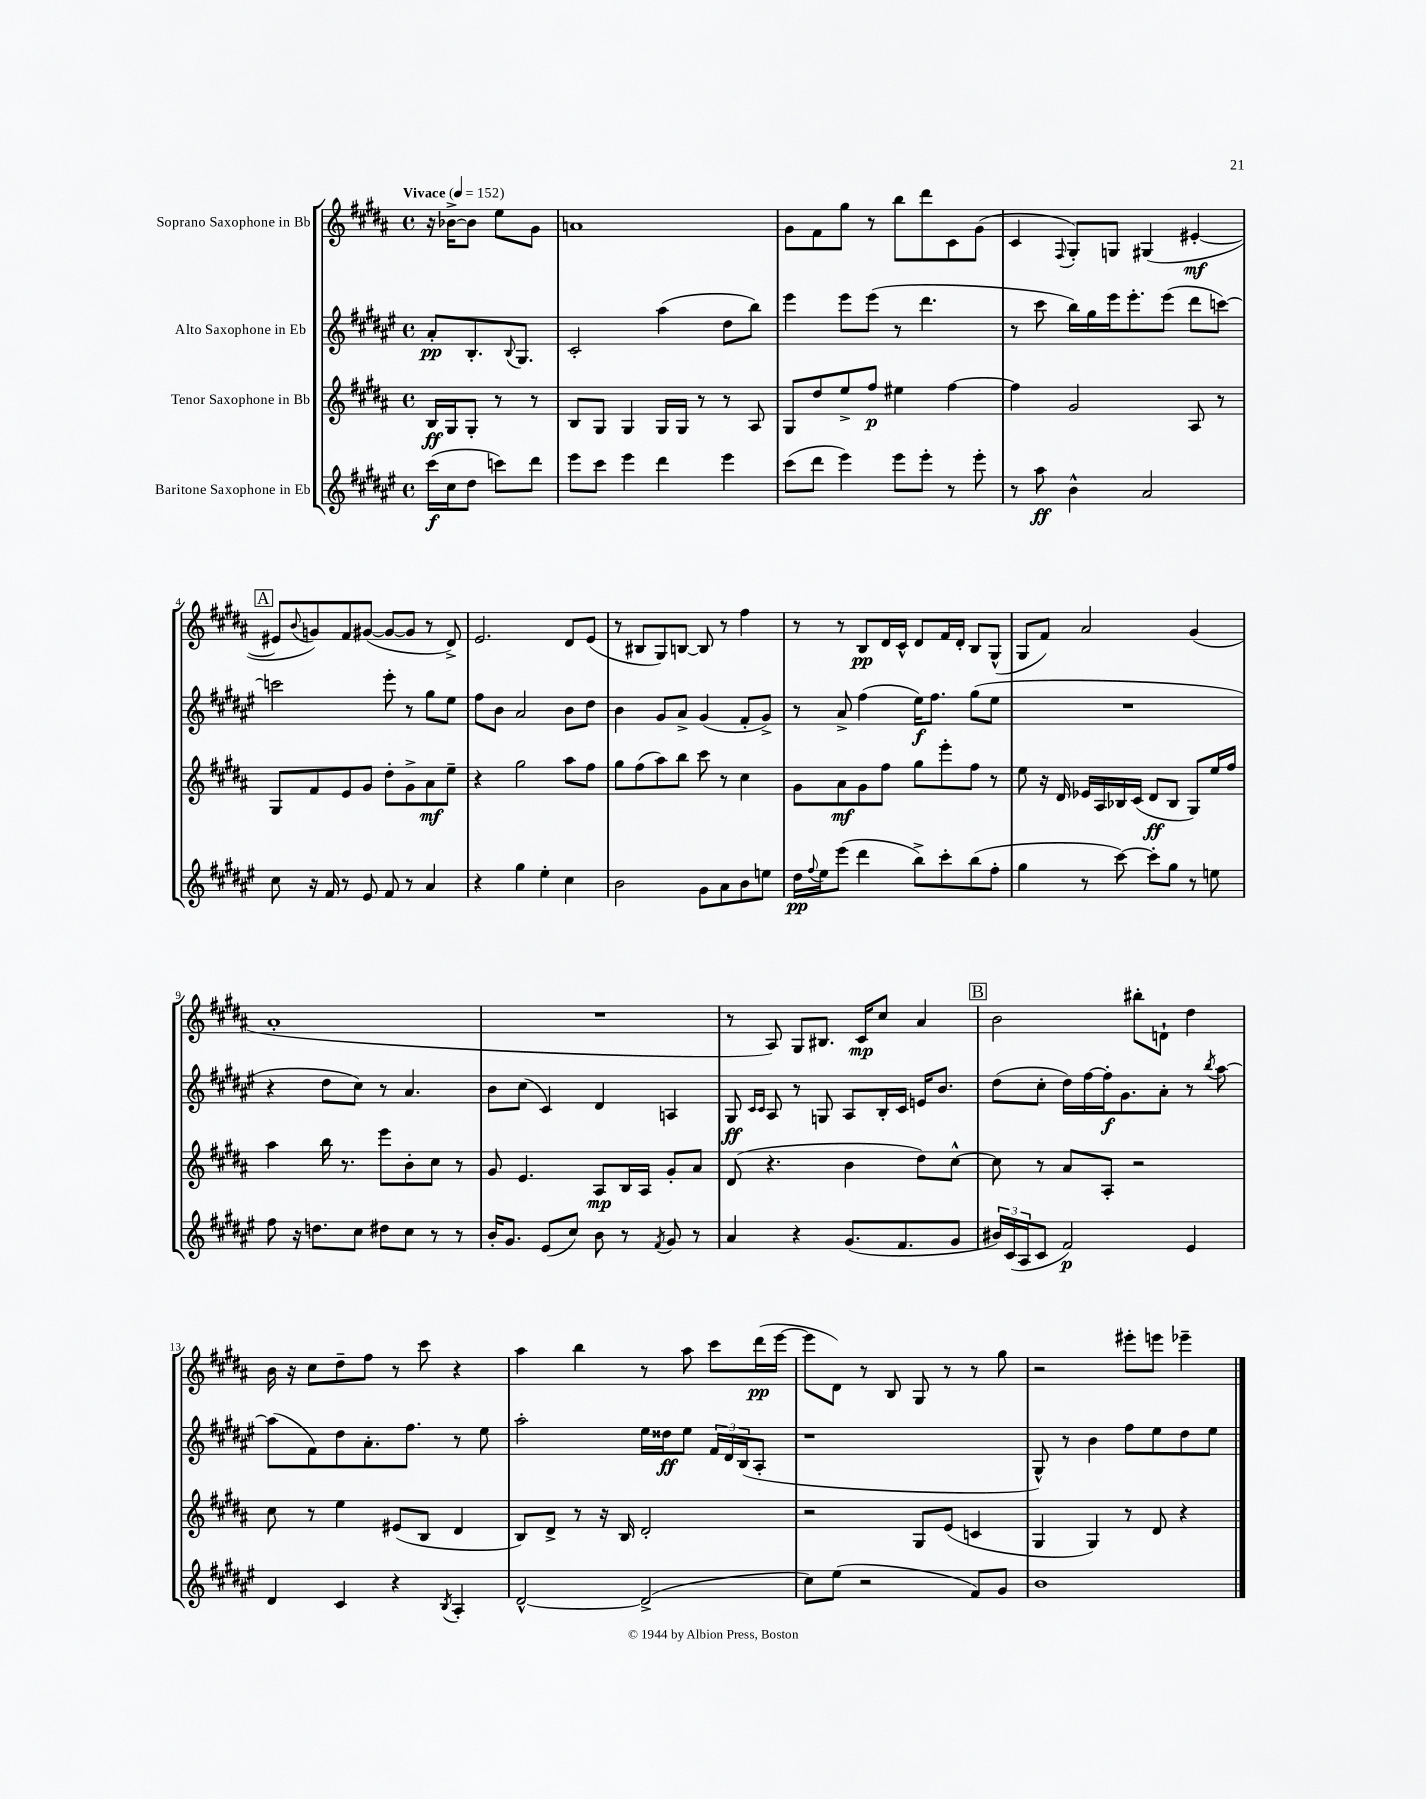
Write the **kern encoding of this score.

**kern	**dynam	**kern	**dynam	**kern	**dynam	**kern	**dynam
*part4	*part4	*part3	*part3	*part2	*part2	*part1	*part1
*staff4	*staff4	*staff3	*staff3	*staff2	*staff2	*staff1	*staff1
*I"Baritone Saxophone in Eb	*	*I"Tenor Saxophone in Bb	*	*I"Alto Saxophone in Eb	*	*I"Soprano Saxophone in Bb	*
*clefG2	*	*clefG2	*	*clefG2	*	*clefG2	*
*k[f#c#g#d#a#e#]	*	*k[f#c#g#d#a#]	*	*k[f#c#g#d#a#e#]	*	*k[f#c#g#d#a#]	*
*M4/4	*	*M4/4	*	*M4/4	*	*M4/4	*
*met(c)	*	*met(c)	*	*met(c)	*	*met(c)	*
*MM152	*	*MM152	*	*MM152	*	*MM152	*
=	=	=	=	=	=	=	=
!	!	!	!	!	!	!LO:TX:a:B:t=Vivace	!
(16ccc#\LL	f	16B/LL	ff	8a#'/L	pp	16r	.
16cc#\J	.	16G#/J	.	.	.	[16b-X^\KL	.
8dd#\J	.	8G#'/J	.	8.B'/	.	8b-\J]	.
8cccn\L)	.	8r	.	.	.	8ee\L	.
.	.	.	.	8qqB/	.	.	.
.	.	.	.	8.G#/J	.	.	.
8ddd#\J	.	8r	.	.	.	8g#\J	.
=1	=1	=1	=1	=1	=1	=1	=1
8eee#\L	.	8B/L	.	2c#'/	.	1an	.
8ccc#\J	.	8G#/J	.	.	.	.	.
4eee#\	.	4G#/	.	.	.	.	.
4ddd#\	.	16G#/LL	.	(4aa#\	.	.	.
.	.	16G#/JJ	.	.	.	.	.
.	.	8r	.	.	.	.	.
4eee#\	.	8r	.	8dd#\L	.	.	.
.	.	8A#/	.	8bb\J)	.	.	.
=2	=2	=2	=2	=2	=2	=2	=2
(8ccc#\L	.	8G#/L	.	4eee#\	.	8g#\L	.
8ddd#\J	.	8dd#/	.	.	.	8f#\	.
4eee#\)	.	8ee^/	.	8eee#\L	.	8gg#\J	.
.	.	8ff#/J	p	(8eee#\J	.	8r	.
8eee#\L	.	4ee#X\	.	8r	.	8bb\L	.
8eee#'\J	.	.	.	4.ddd#\	.	8ddd#\	.
8r	.	[4ff#\	.	.	.	8c#\	.
8eee#'\	.	.	.	.	.	(8g#\J	.
=3	=3	=3	=3	=3	=3	=3	=3
8r	.	4ff#\]	.	8r	.	4c#/	.
8aa#\	ff	.	.	8ccc#\	.	.	.
.	.	.	.	.	.	8qqF#/	.
4b^^\	.	2g#/	.	16bb\LL)	.	8G#'/L)	.
.	.	.	.	16gg#\	.	.	.
.	.	.	.	16eee#\J	.	8Gn/J	.
.	.	.	.	8.eee#'\	.	.	.
2a#/	.	.	.	.	.	(4G#X/	.
.	.	.	.	(8eee#\J	.	.	.
.	.	8A#/	.	8ddd#\L	.	[4e#X'/	mf
.	.	8r	.	[8cccn\J)	.	.	.
!!LO:LB:g=z
!!LO:REH:place=s1:t=A
=4	=4	=4	=4	=4	=4	=4	=4
8cc#\	.	8G#/L	.	2cccn\]	.	8e#X/L]	.
.	.	.	.	.	.	8qqb/	.
16r	.	8f#/	.	.	.	8gn/)	.
16f#/	.	.	.	.	.	.	.
8r	.	8e/	.	.	.	8f#/	.
8e#/	.	8g#/J	.	.	.	([8g#X/J	.
8f#/	.	8dd#'\L	.	8eee#'\	.	8g#/L_	.
8r	.	8g#^\	.	8r	.	8g#/J]	.
4a#/	.	8a#\	mf	8gg#\L	.	8r	.
.	.	8ee~\J	.	8ee#\J	.	8d#^/)	.
=5	=5	=5	=5	=5	=5	=5	=5
4r	.	4r	.	8ff#\L	.	2.e/	.
.	.	.	.	8b\J	.	.	.
4gg#\	.	2gg#\	.	2a#/	.	.	.
4ee#'\	.	.	.	.	.	.	.
4cc#\	.	8aa#\L	.	8b\L	.	8d#/L	.
.	.	8ff#\J	.	8dd#\J	.	(8e/J	.
=6	=6	=6	=6	=6	=6	=6	=6
2b\	.	8gg#\L	.	4b\	.	8r	.
.	.	(8ff#\	.	.	.	8B#X/L	.
.	.	8aa#\)	.	8g#/L	.	8G#/)	.
.	.	8bb\J	.	8a#^/J	.	[8Bn/J	.
8g#\L	.	8ccc#\	.	(4g#/	.	8B/]	.
8a#\	.	8r	.	.	.	8r	.
8b\	.	4cc#\	.	8f#'/L	.	4ff#\	.
8een\J	.	.	.	8g#^/J)	.	.	.
=7	=7	=7	=7	=7	=7	=7	=7
16dd#\LL	pp	8g#\L	.	8r	.	8r	.
8qqff#/	.	.	.	.	.	.	.
16ee#\J	.	.	.	.	.	.	.
(8eee#\J	.	8a#\	mf	8a#^/	.	8r	.
4ddd#\	.	8g#\	.	(4ff#\	.	8B/L	pp
.	.	8ff#\J	.	.	.	16d#/L	.
.	.	.	.	.	.	16c#^^/JJ	.
8bb^\L)	.	8gg#\L	.	16ee#\KL)	f	8d#/L	.
.	.	.	.	8.ff#\J	.	.	.
8ccc#'\	.	8eee'\	.	.	.	16f#/L	.
.	.	.	.	.	.	16d#'/JJ	.
(8bb\	.	8ff#\J	.	(8gg#\L	.	8B/L	.
8ff#'\J	.	8r	.	8ee#\J	.	(8G#^^/J	.
=8	=8	=8	=8	=8	=8	=8	=8
4gg#\	.	8ee\	.	1r	.	8G#/L	.
.	.	16r	.	.	.	8f#/J)	.
.	.	16d#/	.	.	.	.	.
8r	.	16e-X/LL	.	.	.	2a#/	.
.	.	16A#/	.	.	.	.	.
[8ccc#\)	.	16B-X/	.	.	.	.	.
.	.	(16c#/JJ	.	.	.	.	.
8ccc#'\L]	.	8d#/L	ff	.	.	.	.
8gg#\J	.	8B-/J	.	.	.	.	.
8r	.	8G#/L)	.	.	.	(4g#/	.
8een\	.	16ee/L	.	.	.	.	.
.	.	16ff#/JJ	.	.	.	.	.
!!LO:LB:g=z
=9	=9	=9	=9	=9	=9	=9	=9
8ff#\	.	4aa#\	.	4r	.	1a#'	.
16r	.	.	.	.	.	.	.
8.ddn\L	.	.	.	.	.	.	.
.	.	16bb\	.	8dd#\L	.	.	.
.	.	8.r	.	.	.	.	.
8cc#\J	.	.	.	8cc#\J)	.	.	.
8dd#X\L	.	8eee\L	.	8r	.	.	.
8cc#\J	.	8b'\	.	4.a#/	.	.	.
8r	.	8cc#\J	.	.	.	.	.
8r	.	8r	.	.	.	.	.
=10	=10	=10	=10	=10	=10	=10	=10
16b'/KL	.	8g#/	.	8b\L	.	1r	.
8.g#/J	.	.	.	.	.	.	.
.	.	4.e/	.	(8cc#\J	.	.	.
(8e#/L	.	.	.	4c#/)	.	.	.
8cc#/J)	.	.	.	.	.	.	.
8b\	.	8A#/L	mp	4d#/	.	.	.
8r	.	16B/L	.	.	.	.	.
.	.	16A#/JJ	.	.	.	.	.
8qf#/	.	.	.	.	.	.	.
8g#/	.	8g#'/L	.	4An/	.	.	.
8r	.	8a#/J	.	.	.	.	.
=11	=11	=11	=11	=11	=11	=11	=11
4a#/	.	(8d#/	.	8G#/	ff	8r	.
.	.	.	.	16qqc#/LL	.	.	.
.	.	.	.	16qqc#/JJ	.	.	.
.	.	4.r	.	8A#/	.	8A#/)	.
4r	.	.	.	8r	.	8G#/L	.
.	.	.	.	8Gn/	.	8.B#X/J	.
(8.g#/L	.	4b\	.	8A#/L	.	.	.
.	.	.	.	.	.	16c#/KL	mp
.	.	.	.	16B'/L	.	8cc#/J	.
8.f#/	.	.	.	16c#/JJ	.	.	.
.	.	8dd#\L)	.	16en/KL	.	4a#/	.
.	.	.	.	8.b/J	.	.	.
8g#/J	.	[8cc#^^\J	.	.	.	.	.
!!LO:REH:place=s1:t=B
=12	=12	=12	=12	=12	=12	=12	=12
24b#X/LL)	.	8cc#\]	.	(8dd#\L	.	2b\	.
(24c#/	.	.	.	.	.	.	.
24A#/J	.	.	.	.	.	.	.
8c#/J	.	8r	.	8cc#'\J	.	.	.
2f#/)	p	8a#/L	.	16dd#\LL)	.	.	.
.	.	.	.	[16ff#\	.	.	.
.	.	8A#'/J	.	16ff#'\J]	f	.	.
.	.	.	.	8.g#\	.	.	.
.	.	2r	.	.	.	8bb#X'\L	.
.	.	.	.	8a#'\J	.	8dn`\J	.
4e#/	.	.	.	8r	.	4dd#\	.
.	.	.	.	8qbb/	.	.	.
.	.	.	.	[8aa#\	.	.	.
!!LO:LB:g=z
=13	=13	=13	=13	=13	=13	=13	=13
4d#/	.	8cc#\	.	(8aa#\L]	.	16b\	.
.	.	.	.	.	.	16r	.
.	.	8r	.	8f#\)	.	8cc#\L	.
4c#/	.	4ee\	.	8dd#\	.	8dd#~\	.
.	.	.	.	8.a#'\	.	8ff#\J	.
4r	.	(8e#X/L	.	.	.	8r	.
.	.	.	.	8.ff#\J	.	.	.
.	.	8B/J	.	.	.	8ccc#\	.
8qB/	.	.	.	.	.	.	.
4A#'/	.	4d#/	.	8r	.	4r	.
.	.	.	.	8ee#\	.	.	.
=14	=14	=14	=14	=14	=14	=14	=14
[2d#^^/	.	8B/L)	.	2aa#'\	.	4aa#\	.
.	.	8d#^/J	.	.	.	.	.
.	.	8r	.	.	.	4bb\	.
.	.	16r	.	.	.	.	.
.	.	16B/	.	.	.	.	.
(2d#^/]	.	2d#'/	.	16ee#\LL	.	8r	.
.	.	.	.	16dd##X\J	ff	.	.
.	.	.	.	8ee#\J	.	8aa#\	.
.	.	.	.	24f#/LL	.	8ccc#\L	.
.	.	.	.	24d#/	.	.	.
.	.	.	.	(24B/J	.	.	.
.	.	.	.	8A#'/J	.	(16ddd#\L	pp
.	.	.	.	.	.	[16eee\JJ	.
=15	=15	=15	=15	=15	=15	=15	=15
8cc#\L)	.	2r	.	1r	.	8eee\L]	.
(8ee#\J	.	.	.	.	.	8d#\J)	.
2r	.	.	.	.	.	8r	.
.	.	.	.	.	.	8B/	.
.	.	8G#/L	.	.	.	8G#/	.
.	.	(8e/J	.	.	.	8r	.
8f#/L)	.	4cn/	.	.	.	8r	.
8g#/J	.	.	.	.	.	8gg#\	.
=16	=16	=16	=16	=16	=16	=16	=16
1b	.	4G#/	.	8G#^^/)	.	2r	.
.	.	.	.	8r	.	.	.
.	.	4G#/)	.	4b\	.	.	.
.	.	8r	.	8ff#\L	.	8eee#X'\L	.
.	.	8d#/	.	8ee#\	.	8eeen\J	.
.	.	4r	.	8dd#\	.	4eee-X~\	.
.	.	.	.	8ee#\J	.	.	.
==	==	==	==	==	==	==	==
*-	*-	*-	*-	*-	*-	*-	*-
